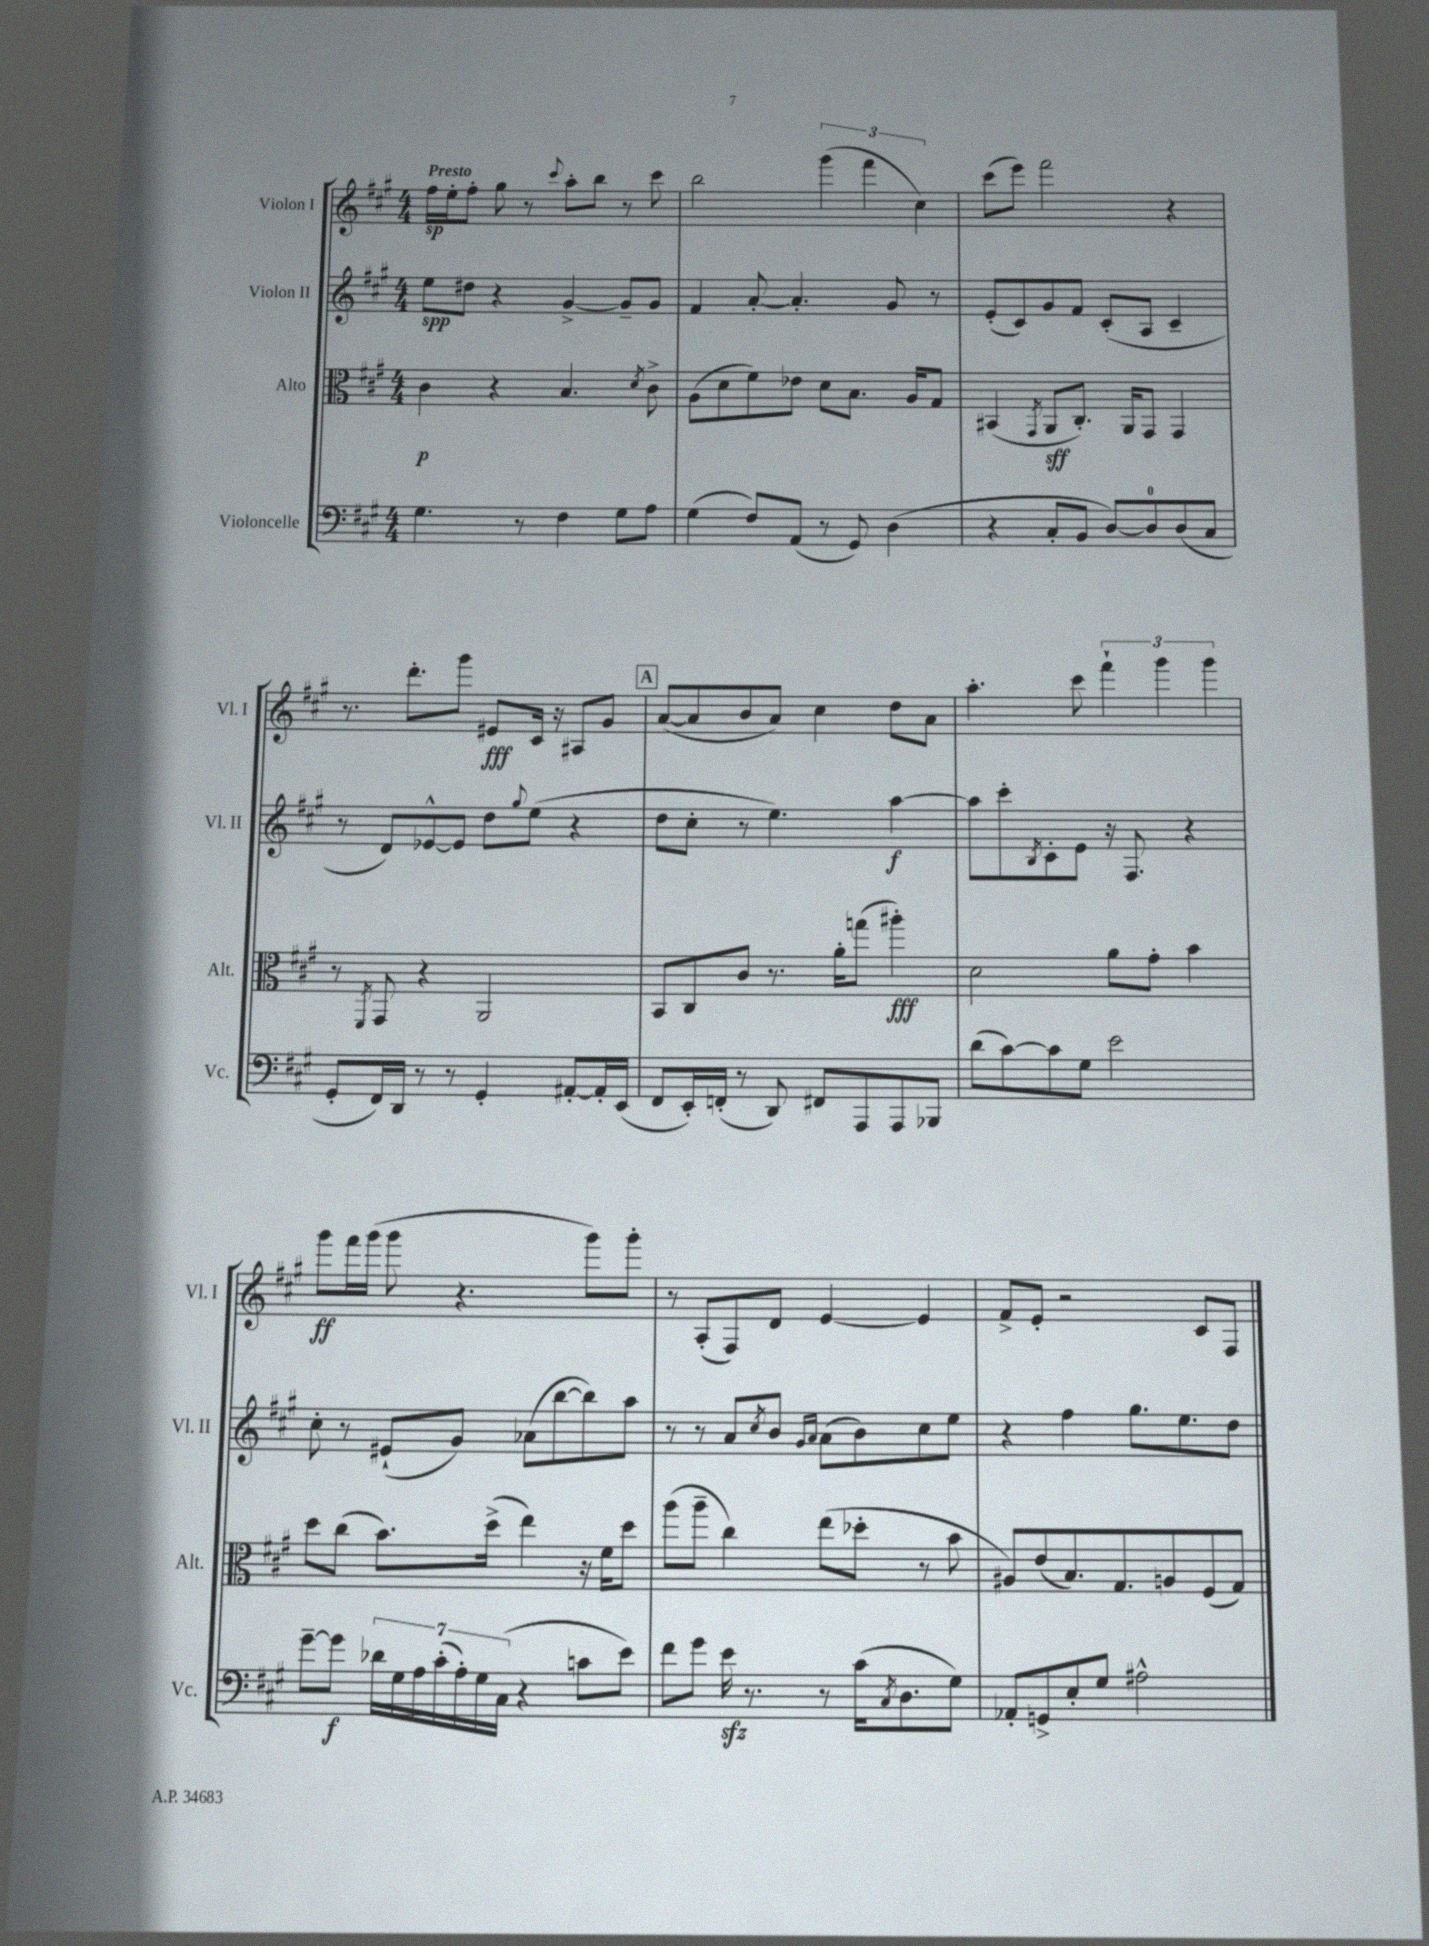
<<
\new StaffGroup <<
\new Staff = "s0" \with { instrumentName = "Violon I" shortInstrumentName = "Vl. I" } {
    \clef treble \key a \major \numericTimeSignature \time 4/4 \tempo "Presto"
    fis''16\sp e''16-. fis''8-. gis''8 r8 \appoggiatura { cis'''8 } a''8-. b''8 r8 cis'''8 |
    b''2 \tuplet 3/2 { gis'''4( fis'''4 cis''4) } |
    cis'''8( e'''8) fis'''2 r4 |
    r8. d'''8.-. gis'''8 eis'8\fff cis'16 r16 ais8 gis'8 |
    \mark \markup { \box "A" } a'8~( a'8 b'8 a'8) cis''4 d''8 a'8 |
    a''4.-. cis'''8 \tuplet 3/2 { fis'''4-! gis'''4 gis'''4 } |
    gis'''8\ff fis'''16 gis'''16( gis'''8 r4. gis'''8) gis'''8-. |
    r8 a8-.( fis8) d'8 e'4~ e'4 |
    fis'8-> e'8-. r2 cis'8 fis8 \bar "|." |
}
\new Staff = "s1" \with { instrumentName = "Violon II" shortInstrumentName = "Vl. II" } {
    \clef treble \key a \major \numericTimeSignature \time 4/4
    e''8\spp dis''8 r4 gis'4~-> gis'8-- gis'8 |
    fis'4 a'8~-. a'4.-. gis'8 r8 |
    e'8-.( cis'8) gis'8 fis'8 cis'8-.( a8 cis'4-- |
    r8 d'8) ees'8~-^ ees'8 d''8 \appoggiatura { gis''8 } e''8( r4 |
    \mark \markup { \box "A" } d''8 cis''8-. r8 e''4.) a''4~\f |
    a''8 cis'''8-. \acciaccatura { b8 } cis'8-. e'8 r16 fis8. r4 |
    cis''8-. r8 eis'8-!( gis'8) aes'8( b''8~ b''8) a''8 |
    r8 r8 a'8 \acciaccatura { cis''8 } b'8 \grace { gis'16 a'16 } a'8( b'8) cis''8 e''8 |
    r4 fis''4 gis''8. e''8. d''8 \bar "|." |
}
\new Staff = "s2" \with { instrumentName = "Alto" shortInstrumentName = "Alt." } {
    \clef alto \key a \major \numericTimeSignature \time 4/4
    cis'4\p r4 b4. \acciaccatura { d'8 } cis'8-> |
    a8( d'8 fis'8) ees'8 d'8 b8. a16 gis8 |
    bis,4( \acciaccatura { gis,8 } a,8\sff cis8.-.) a,16 gis,8 gis,4 |
    r8 \acciaccatura { fis,8 } gis,8 r4 a,2 |
    \mark \markup { \box "A" } b,8 cis8 cis'8 r8. a'16-. g''8( ais''4-.\fff) |
    d'2 a'8 gis'8-. b'4 |
    d''8 cis''8( b'8.) d''16->( e''4) r16 fis'16 d''8 |
    a''8( a''8-- cis''4) e''8( des''8-. r8 b'8 |
    ais8) e'8( b8.) gis8. a8 fis8( gis8) \bar "|." |
}
\new Staff = "s3" \with { instrumentName = "Violoncelle" shortInstrumentName = "Vc." } {
    \clef bass \key a \major \numericTimeSignature \time 4/4
    gis4. r8 fis4 gis8 a8 |
    gis4( fis8) a,8( r8 gis,8) d4( |
    r4 cis8-. b,8 d8~) d8-0 d8( cis8 |
    gis,8-. fis,16) d,16 r8 r8 gis,4-. ais,8~-. ais,16-. e,16( |
    \mark \markup { \box "A" } fis,8 e,16-.) f,16-.( r8 d,8) fis,8 a,,8 a,,8 bes,,8 |
    d'8( cis'8~) cis'8 gis8 e'2 |
    gis'8~-- gis'8\f \tuplet 7/4 { des'16 gis16 a16 cis'16-.( a16-.) gis16 cis16( } r4 c'8 e'8) |
    fis'8 gis'8 e'16\sfz r8. r8 cis'16( \acciaccatura { cis8 } d8. gis8) |
    aes,8-. g,8-> e8-. gis8 ais2-^ \bar "|." |
}
>>
>>
\layout { \context { \Score \remove "Bar_number_engraver" } }
